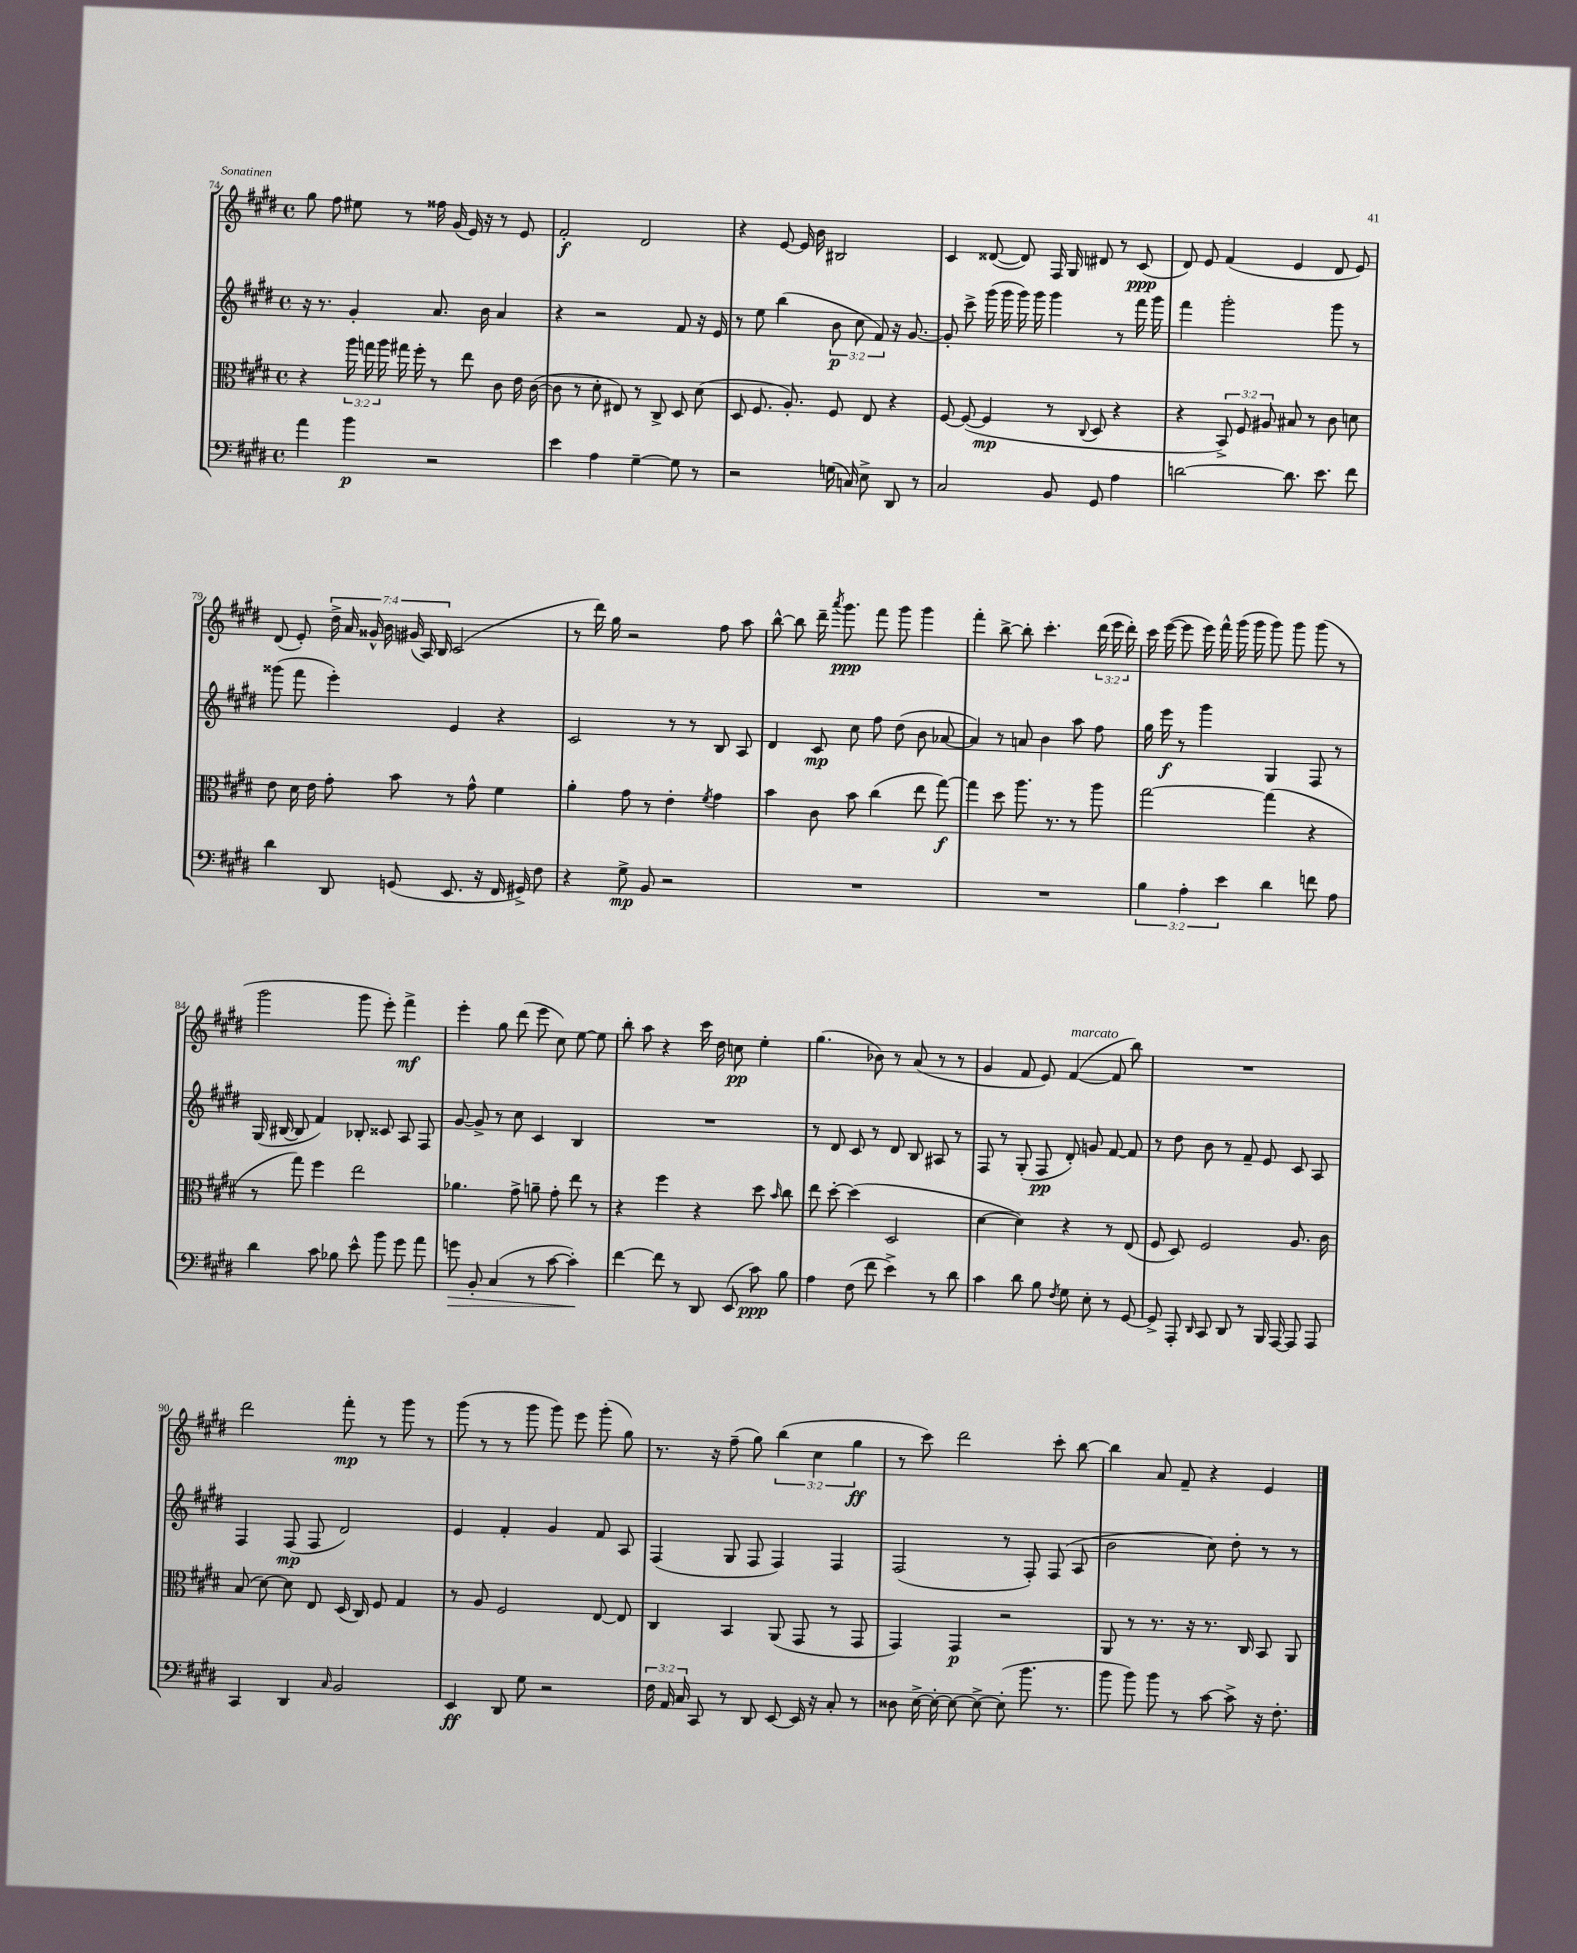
<<
\new StaffGroup <<
\new Staff = "s0" {
    \clef treble \key e \major \defaultTimeSignature \time 4/4 \override Staff.TupletNumber.text = #tuplet-number::calc-fraction-text
    \autoBeamOff gis''8 fis''8 eis''8 r8 fisis''16 gis'16( e'16) r16 r8 e'8 |
    fis'2-.\f dis'2 |
    r4 e'8~ e'16 b'16 bis2 |
    cis'4 disis'8~( disis'8) fis16 gis16 dis'8 r8 cis'8\ppp( |
    dis'8) e'8 fis'4( e'4 dis'8 e'8) |
    dis'8( e'8-.) \tuplet 7/4 { dis''16-> a'16 gisis'16-^ b'16 gis'16( a16) b16 } cis'2( |
    r8 dis'''16) gis''16 r2 fis''8 a''8 |
    b''8~-^ b''8 dis'''16-- \acciaccatura { a'''8 } gis'''8.\ppp fis'''8 gis'''8 gis'''4 |
    fis'''4-. b''8~-> b''8-. cis'''4.-. \tuplet 3/2 { dis'''16( e'''16 dis'''16-.) } |
    cis'''16 e'''16~( e'''8 e'''16) fis'''16-^ gis'''16( gis'''16 gis'''8) gis'''8 gis'''8( r8 |
    gis'''2 gis'''8 e'''8-.) fis'''4->\mf |
    e'''4-. gis''8 dis'''8( e'''8 cis''8) e''8~ e''8 |
    b''8-. a''8 r4 cis'''16 dis''16 c''8\pp e''4-. |
    gis''4.( bes'8) r8 a'8( r8 r8 |
    gis'4 fis'8 e'8) fis'4~^\markup { \italic "marcato" }( fis'8 b''8) |
    R1 |
    dis'''2 fis'''8-.\mp r8 gis'''8 r8 |
    gis'''8( r8 r8 gis'''8 gis'''8) e'''8 gis'''8-.( gis''8) |
    r8. r16 fis''8--( gis''8) \tuplet 3/2 { b''4( cis''4 gis''4\ff } |
    r8 cis'''8) dis'''2 cis'''8-. b''8~ |
    b''4 a'8 fis'8-- r4 e'4 \bar "|." |
}
\new Staff = "s1" {
    \clef treble \key e \major \defaultTimeSignature \time 4/4 \override Staff.TupletNumber.text = #tuplet-number::calc-fraction-text
    \autoBeamOff r16 r8. gis'4-. a'8. b'16 a'4 |
    r4 r2 fis'8 r16 e'16 |
    r8 e''8 b''4( \tuplet 3/2 { b'8\p cis''8 fis'8) } r16 gis'8.~ |
    gis'8-. cis'''8-> gis'''16( gis'''16 gis'''16) gis'''16 gis'''4 r8 fis'''16 gis'''16 |
    fis'''4 gis'''2-. gis'''8 r8 |
    gisis'''8( fis'''8 e'''4-.) e'4 r4 |
    cis'2 r8 r8 b8 a8 |
    dis'4 cis'8\mp cis''8 fis''8 dis''8( b'8 aes'8~ |
    aes'4) r8 a'8 b'4 a''8 fis''8 |
    gis''16 e'''16\f r8 gis'''4 gis4 fis8 r8 |
    gis16( bis16~ bis8 fis'4) bes8-. cisis'8 a8 fis8 |
    gis'8~ gis'8-> r8 cis''8 cis'4 b4 |
    R1 |
    r8 dis'8 cis'8 r8 dis'8 b8 ais8 r8 |
    fis8 r8 gis8-.( fis8\pp dis'8-.) g'8 fis'8~ fis'8 |
    r8 dis''8 b'8 r8 fis'8-- e'8 cis'8 a8 |
    fis4 fis8\mp( fis8 dis'2) |
    e'4 fis'4-. gis'4 fis'8 a8 |
    fis4( gis8 fis8 fis4) fis4 |
    fis2( r8 fis8-.) fis8( a8 |
    b'2 cis''8) dis''8-. r8 r8 \bar "|." |
}
\new Staff = "s2" {
    \clef alto \key e \major \defaultTimeSignature \time 4/4 \override Staff.TupletNumber.text = #tuplet-number::calc-fraction-text
    \autoBeamOff r4 \tuplet 3/2 { a''16 g''16 a''16 } gis''16 fis''16-. r8 e''8 cis'8 e'16 cis'16~( |
    cis'8 r8 dis'8-. eis8) r8 cis8-> dis8 dis'8( |
    dis8 fis8. a8.-.) fis8 e8 r4 |
    fis8~ fis8~( fis4\mp r8 \appoggiatura { cis8 } dis8 r4 |
    r4 \tuplet 3/2 { b,8->) fis8 ais8 } bis8 r8 cis'8 d'8 |
    e'8 dis'16 e'16 gis'8-. b'8 r8 gis'8-^ fis'4 |
    a'4-. gis'8 r8 e'4-. \acciaccatura { fis'8 } gis'4 |
    b'4 cis'8 b'8 cis''4( e''8 gis''8~\f) |
    gis''4 dis''8 a''8. r8. r8 a''8 |
    gis''2~ gis''4( r4 |
    r8 gis''8) fis''4 e''2 |
    aes'4. gis'8-> a'8-- gis'8-. e''8 r8 |
    r4 fis''4 r4 dis''8 \grace { b'16 } cis''8 |
    e''8 dis''8~-. dis''4( dis2 |
    dis'4~ dis'4) r4 r8 e8( |
    fis8 dis8) fis2 a8. cis'16 |
    b8( dis'8~) dis'8 e8 dis16( cis16) fis8 gis4 |
    r8 a8 fis2 e8~ e8 |
    cis4 b,4 a,8( gis,8 r8 gis,8 |
    gis,4) gis,4\p r2 |
    a,8 r8 r8. r16 r8. cis16 b,8 a,8 \bar "|." |
}
\new Staff = "s3" {
    \clef bass \key e \major \defaultTimeSignature \time 4/4 \override Staff.TupletNumber.text = #tuplet-number::calc-fraction-text
    \autoBeamOff a'4 b'4\p r2 |
    e'4 a4 gis4~-- gis8 r8 |
    r2 g16( c16) e8-> dis,8 r8 |
    cis2 b,8 gis,8 a4 |
    d'2~ d'8. e'8. fis'8 |
    dis'4 dis,8 g,8( e,8. r16 fis,16 gis,16->) fis8 |
    r4 gis8->\mp b,8 r2 |
    R1 |
    R1 |
    \tuplet 3/2 { b4 a4-. e'4 } dis'4 f'8 a8 |
    dis'4 cis'8 bes8 e'8-^ b'8 gis'8 a'8 |
    g'8\> b,8-. cis4( r8 cis'8~ cis'4-.\!) |
    fis'4~ fis'8 r8 dis,8 e,8( cis'8\ppp) b8 |
    a4 fis8( fis'8 e'4->) r8 dis'8 |
    cis'4 dis'8 b8 \acciaccatura { fis8 } gis8 e8-. r8 gis,8~ |
    gis,8-> a,,8-. \grace { dis,16 } cis,8 dis,8 r8 b,,16 a,,16~ a,,8 a,,8 |
    cis,4 dis,4 \grace { cis16 } b,2 |
    e,4\ff dis,8 gis8 r2 |
    \tuplet 3/2 { fis16 a,16 cis16 } cis,8 r8 dis,8 e,8~ e,16 r16 cis8-. r8 |
    disis8 e16~-> e16~-. e8~ e8~-> e8-.( b'8. r8. |
    b'8 b'8) b'8 r8 cis'8~ cis'8-> r16 fis8.-. \bar "|." |
}
>>
>>
\layout { \context { \Score currentBarNumber = #74 } }
